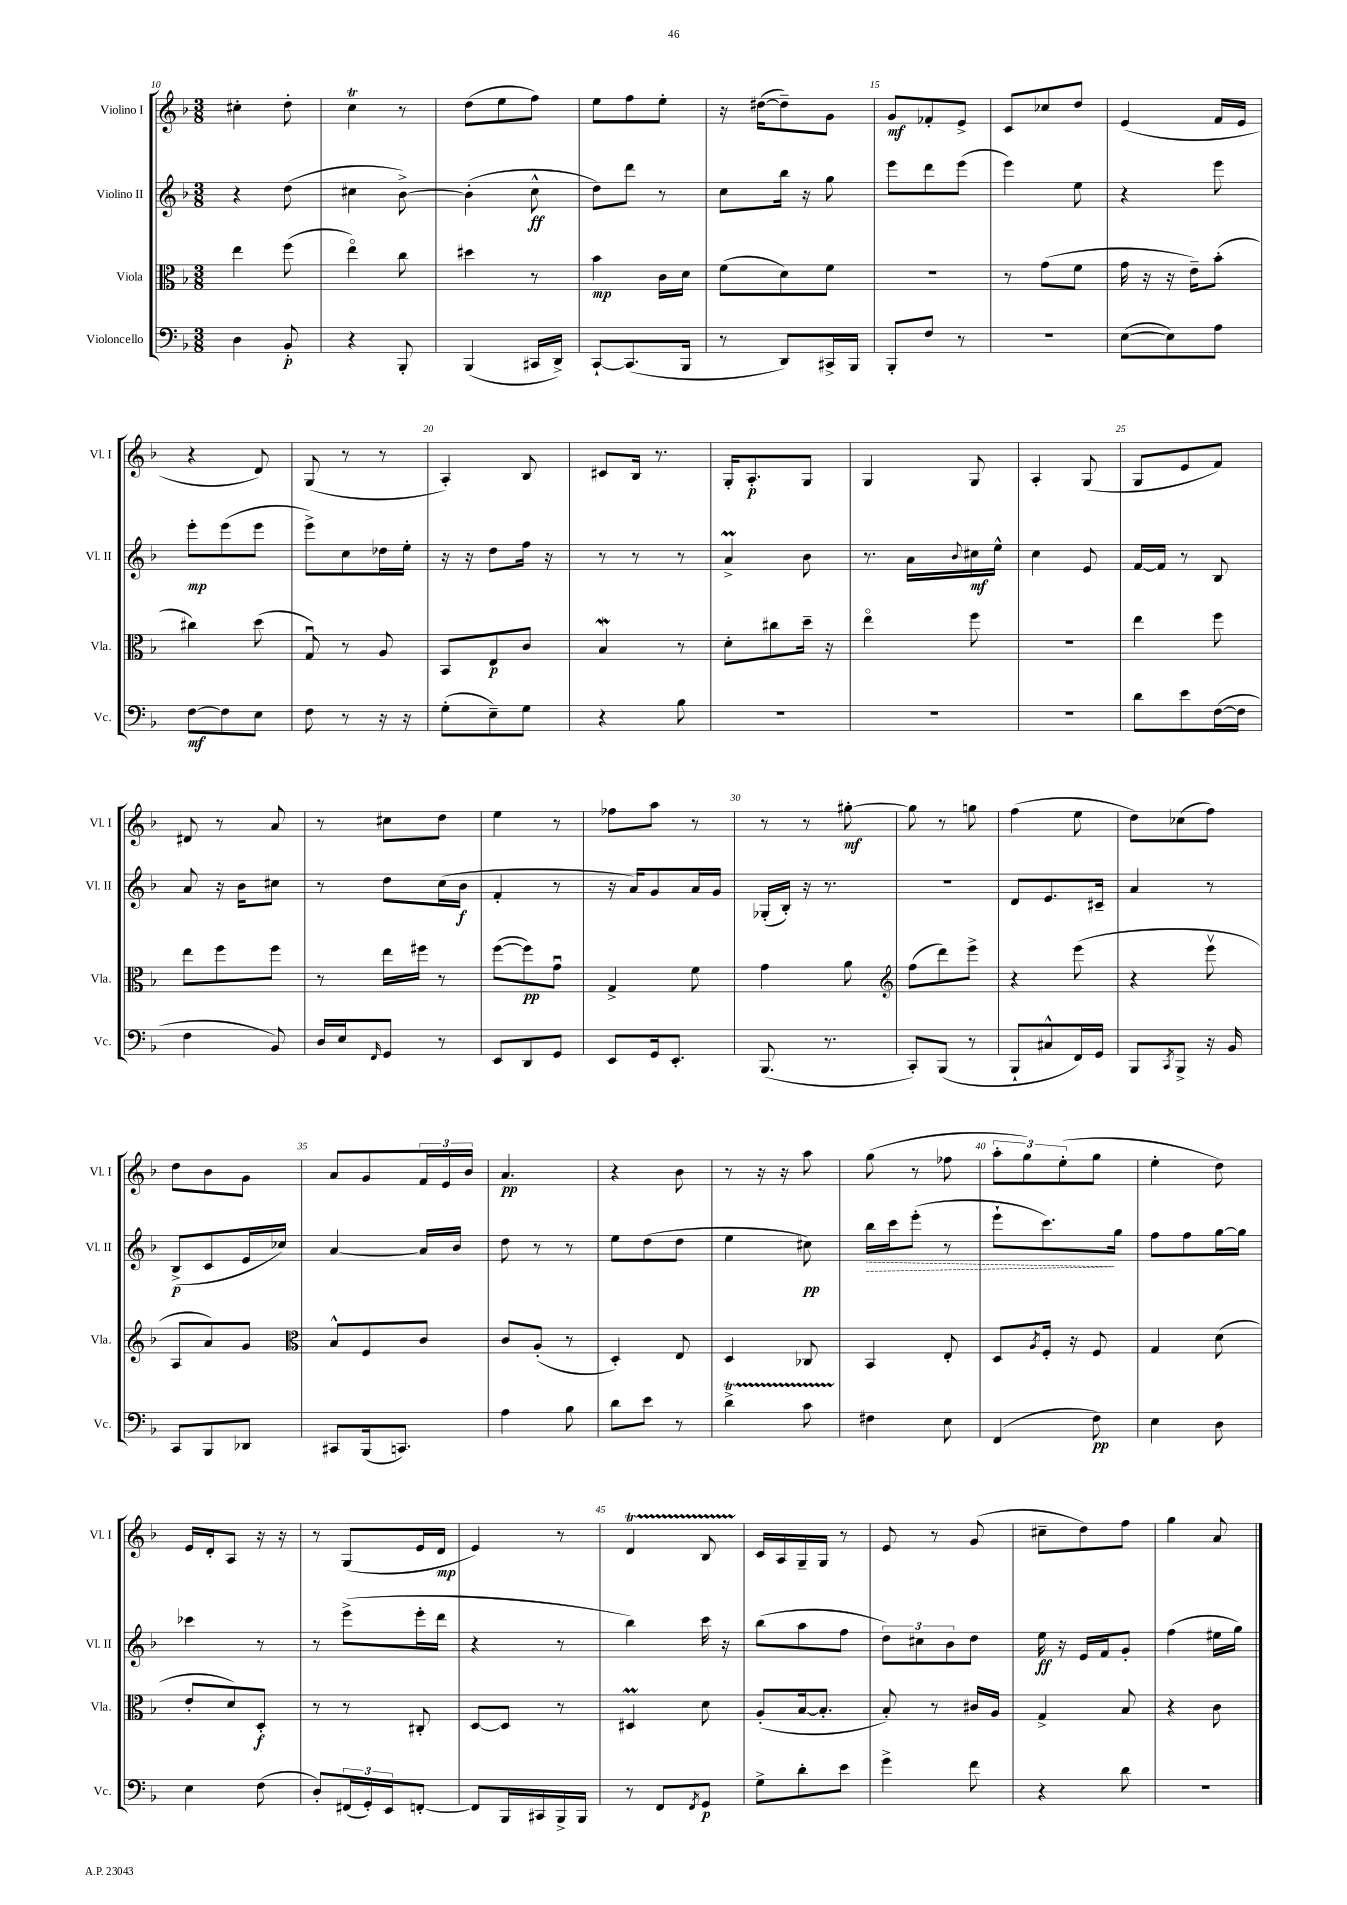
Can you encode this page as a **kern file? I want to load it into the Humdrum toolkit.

**kern	**kern	**kern	**kern
*staff4	*staff3	*staff2	*staff1
*clefF4	*clefC3	*clefG2	*clefG2
*k[b-]	*k[b-]	*k[b-]	*k[b-]
*M3/8	*M3/8	*M3/8	*M3/8
4D\	4ee\	4r	4cc#'\
8BB-'/	(8ff\	(8dd\	8dd'\
=	=	=	=
4r	4eeo\)	4cc#\	4cc\
8BBB-'/	8cc\	[8b-^\)	8r
=	=	=	=
(4BBB-/	4dd#\	(4b-'\]	(8dd\L
.	.	.	8ee\
16CC#/LL	8r	8cc^^\	8ff\J)
16DD^/JJ)	.	.	.
=	=	=	=
[8CC`/L	4b-\	8dd\L)	8ee\L
(8.CC/]	.	8ddd\J	8ff\
.	16c\LL	8r	8ee'\J
16BBB-/Jk	16d\JJ	.	.
=	=	=	=
8r	(8f\L	8cc\L	16r
.	.	.	([16dd#\LK
8DD/L)	8d\)	16bb-\Jk	8dd#~\])
.	.	16r	.
16CC#^/L	8f\J	8gg\	8g\J
16BBB-/JJ	.	.	.
=	=	=	=
8BBB-'/L	4.r	8eee\L	8g/L
8F/J	.	8ddd\	8f-'/
8r	.	(8eee\J	8e^/J
=	=	=	=
4.r	8r	4eee\)	8c/L
.	(8g\L	.	8cc-/
.	8f\J	8ee\	8dd/J
=	=	=	=
([8E\L	16g\	4r	(4e/
.	16r	.	.
8E\])	16r	.	.
.	16e~\LK)	.	.
8A\J	(8b-'\J	8eee\	16f/LL
.	.	.	16e/JJ
=	=	=	=
[8F\L	4cc#\)	8eee'\L	4r
8F\]	.	(8eee\	.
8E\J	(8dd\	8eee\J	8d/)
=	=	=	=
8F\	8Gu/)	8eee^\L)	(8G/
8r	8r	8cc\	8r
16r	8A/	16dd-\L	8r
16r	.	16ee'\JJ	.
=	=	=	=
(8G'\L	8BB-/L	16r	4A'/)
.	.	16r	.
8E~\)	8E/	8dd\L	.
8G\J	8c/J	16ff\Jk	8B-/
.	.	16r	.
=	=	=	=
4r	4B-/	8r	8c#/L
.	.	8r	16B-/Jk
.	.	.	8.r
8B-\	8r	8r	.
=	=	=	=
4.r	8d'\L	4a^/	16G'/LK
.	.	.	8.A'/
.	8cc#\	.	.
.	16dd~\Jk	8b-\	8G/J
.	16r	.	.
=	=	=	=
4.r	4eeo\	8.r	4G/
.	.	16a\LL	.
.	.	8qqb-/	.
.	8ff\	16cc#\	8G/
.	.	16ee^^\JJ	.
=	=	=	=
4.r	4.r	4cc\	4A'/
.	.	8e/	(8G/
=	=	=	=
8d\L	4ee\	[16f/LL	8G/L
.	.	16f/]JJ	.
8e\	.	8r	8e/
([16F\L	8ff\	8B-/	8f/J)
16F\]JJ	.	.	.
=	=	=	=
4F\	8ee\L	8a/	8d#/
.	8ff\	16r	8r
.	.	16b-\LK	.
8BB-/)	8ff\J	8cc#\J	8a/
=	=	=	=
16D/LL	8r	8r	8r
16E/J	.	.	.
16qqFF/	.	.	.
8GG/J	16ee\LL	8dd\L	8cc#\L
.	16ff#\JJ	.	.
8r	8r	(16cc\L	8dd\J
.	.	16b-\JJ	.
=	=	=	=
8EE/L	([8ff\L	4f'/	4ee\
8DD/	8ff\])	.	.
8GG/J	8gu\J	8r	8r
=	=	=	=
8EE/L	4G^/	16r	8ff-\L
.	.	16a/LK)	.
16GG/k	.	8g/	8aa\J
8.EE'/J	.	.	.
.	8f\	16a/L	8r
.	.	16g/JJ	.
=	=	=	=
(8.BBB-/	4g\	(16G-'/LL	8r
.	.	16B-'/JJ)	.
.	.	16r	8r
8.r	.	8.r	.
.	8a\	.	[8gg#'\
=	=	=	=
*	*clefG2	*	*
8CC'/L)	(8ff\L	4.r	8gg#\]
(8BBB-/J	8ddd\)	.	8r
8r	8eee^\J	.	8gg\
=	=	=	=
8BBB-`/L	4r	8d/L	(4ff\
8C#^^/	.	8.e/	.
16FF/L)	(8eee\	.	8ee\
16GG/JJ	.	16c#~/Jk	.
=	=	=	=
8BBB-/L	4r	4a/	8dd\L)
8qCC/	.	.	.
8BBB-^/J	.	.	(8cc-\
16r	8eeev\	8r	8ff\J)
16BB-/	.	.	.
=	=	=	=
8CC/L	8A/L	(8B-^/L	8dd\L
8BBB-/	8a/)	8c/	8b-\
8DD-/J	8g/J	16e/L	8g\J
.	.	16cc-/JJ)	.
=	=	=	=
*	*clefC3	*	*
8CC#/L	8B-^^/L	[4a/	8a/L
(16BBB-/k	8F/	.	8g/
8.CC/J)	.	.	.
.	8c/J	16a/]LL	24f/L
.	.	.	24e/
.	.	16b-/JJ	.
.	.	.	24b-/JJ
=	=	=	=
4A\	8c/L	8dd\	4.a/
.	(8A'/J	8r	.
8B-\	8r	8r	.
=	=	=	=
8d\L	4D'/)	8ee\L	4r
8e\J	.	(8dd\	.
8r	8E/	8dd\J	8b-\
=	=	=	=
4d^\	4D/	4ee\	8r
.	.	.	16r
.	.	.	16r
8c\	8C-/	8cc#\)	8aa\
=	=	=	=
4F#\	4BB-/	16bb-\LL	(8gg\
.	.	16ccc\J	.
.	.	(8eee'\J	8r
8E\	8E'/	8r	8ff-\
=	=	=	=
(4FF/	8D/L	8eee`\L	12aa'\L
.	.	.	12gg\)
.	8qA/	.	.
.	16F'/Jk	8.ccc\)	.
.	.	.	(12ee'\
.	16r	.	.
8F\)	8F/	.	8gg\J
.	.	16gg\Jk	.
=	=	=	=
4E\	4G/	8ff\L	4ee'\
.	.	8ff\	.
8D\	(8d\	[16gg\L	8dd\)
.	.	16gg\]JJ	.
=	=	=	=
4E\	8e'/L	4ccc-\	16e/LL
.	.	.	16d'/J
.	8d/)	.	8A/J
(8F\	8D'/J	8r	16r
.	.	.	16r
=	=	=	=
8D'/L)	8r	8r	8r
(24FF#/L	8r	(8eee^\L	(8G/L
24GG'/)	.	.	.
24EE/J	.	.	.
[8FF'/J	8C#'/	16eee'\L	16e/L
.	.	16ddd\JJ	16d/JJ
=	=	=	=
8FF/]L	[8D/L	4r	4e/)
16BBB-/L	8D/]J	.	.
16CC#/	.	.	.
16BBB-^/	8r	8r	8r
16BBB-/JJ	.	.	.
=	=	=	=
8r	4D#/	4bb-\)	4d/
8FF/L	.	.	.
8qFF/	.	.	.
8GG/J	8d\	16ccc\	8B-/
.	.	16r	.
=	=	=	=
8G^\L	(8A'/L	(8bb-\L	16c/LL
.	.	.	16A/
8d'\	[16B-/k	8aa\	16G~/
.	8.B-'/]J	.	16G/JJ
8e\J	.	8ff\J	8r
=	=	=	=
4g^\	8B-'/)	12dd\L)	8e/
.	.	12cc#\	.
.	8r	.	8r
.	.	12b-\	.
8f\	16c#/LL	8dd\J	(8g/
.	16A/JJ	.	.
=	=	=	=
4r	4G^/	16ee\	8cc#~\L
.	.	16r	.
.	.	16e/LL	8dd\)
.	.	16f/J	.
8d\	8B-/	8g'/J	8ff\J
=	=	=	=
4.r	4r	(4ff\	4gg\
.	8c\	16ee#\LL	8a/
.	.	16gg\JJ)	.
==	==	==	==
*-	*-	*-	*-
